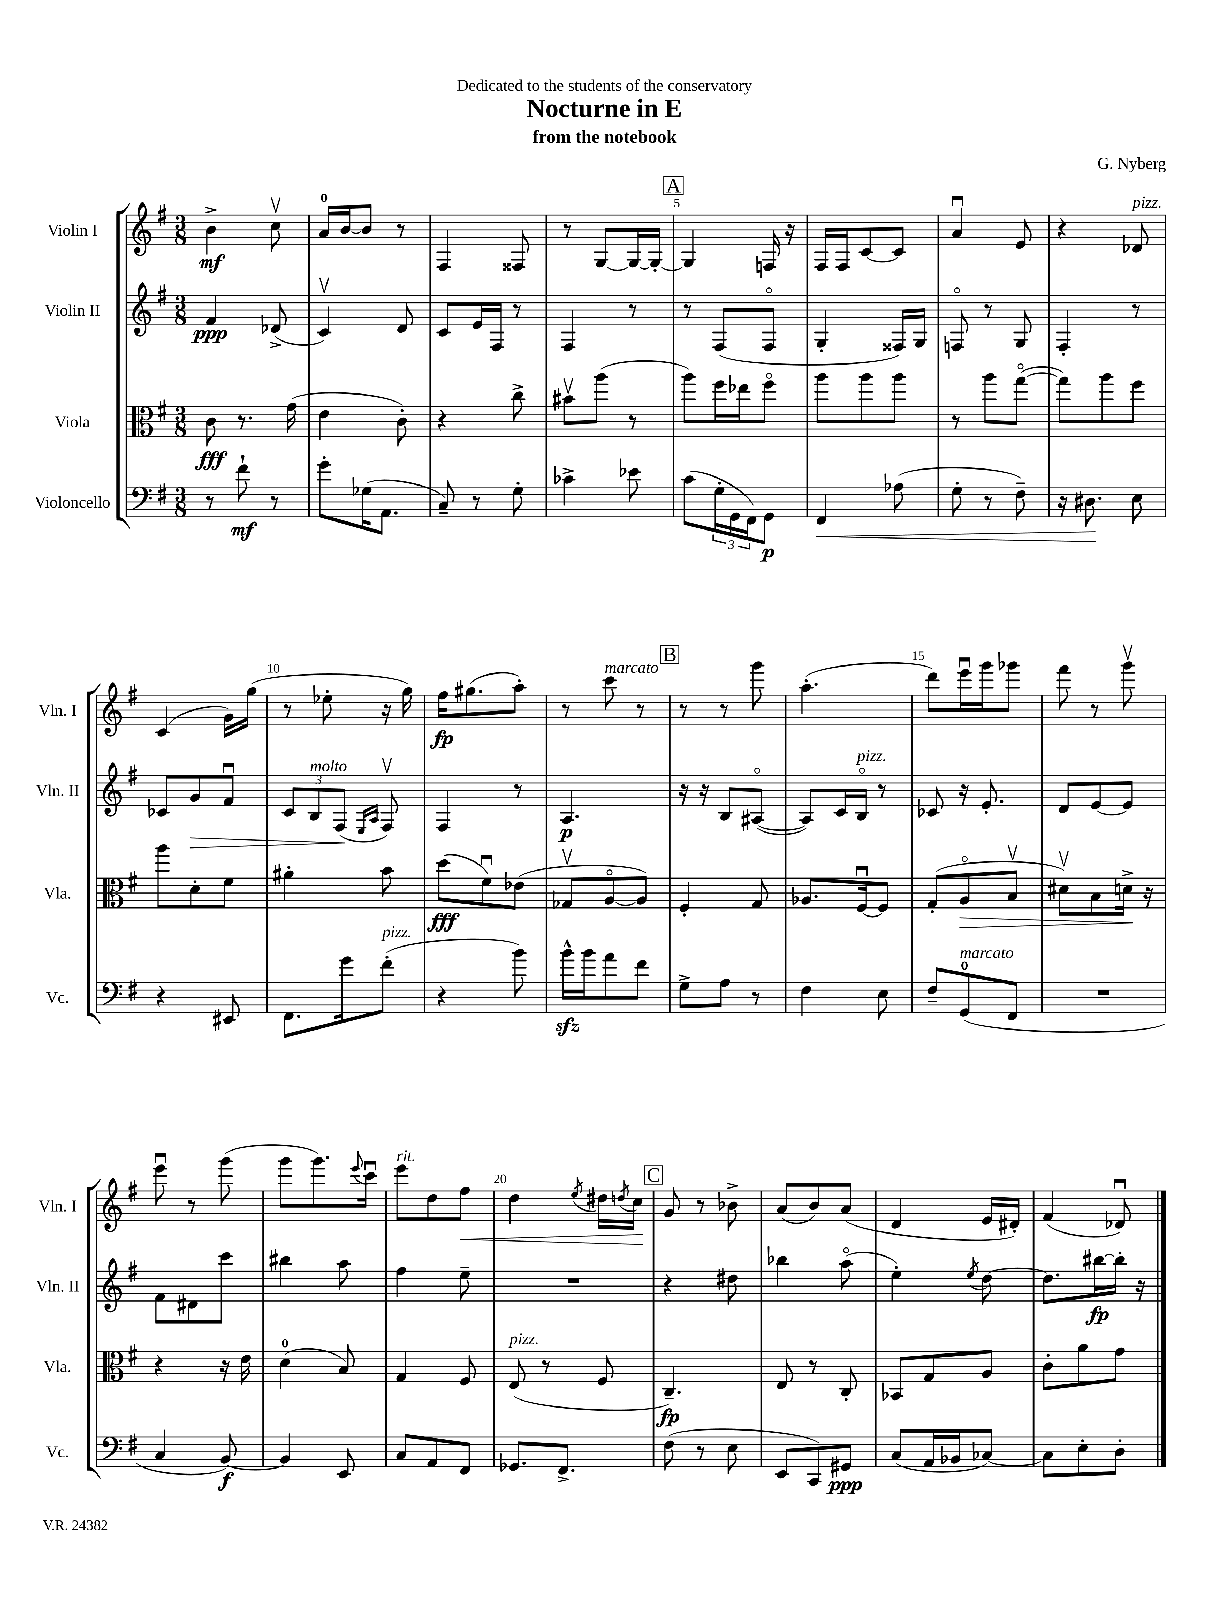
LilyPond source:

\header { title = "Nocturne in E" composer = "G. Nyberg" subtitle = "from the notebook" dedication = "Dedicated to the students of the conservatory" }
<<
\new StaffGroup <<
\new Staff = "s0" \with { instrumentName = "Violin I" shortInstrumentName = "Vln. I" } {
    \clef treble \key g \major \numericTimeSignature \time 3/8
    b'4->\mf c''8\upbow |
    a'16-0 b'16~ b'8 r8 |
    fis4 fisis8 |
    r8 g8~ g16~ g16~-. |
    \mark \markup { \box "A" } g4 f16 r16 |
    fis16 fis16 c'8~ c'8 |
    a'4\downbow e'8 |
    r4 des'8^\markup { \italic "pizz." } |
    c'4( g'16) g''16( |
    r8 ees''8-. r16 g''16) |
    fis''16\fp gis''8.( a''8-.) |
    r8 c'''8^\markup { \italic "marcato" } r8 |
    \mark \markup { \box "B" } r8 r8 g'''8 |
    a''4.-.( |
    d'''8) e'''16\downbow g'''16 ges'''8 |
    fis'''8 r8 g'''8\upbow |
    e'''8\downbow r8 g'''8( |
    g'''8 g'''8.) \appoggiatura { e'''8 } c'''16\downbow |
    e'''8^\markup { \italic "rit." } d''8 fis''8\< |
    d''4 \acciaccatura { e''8 } dis''16 \acciaccatura { d''8 } c''16\! |
    \mark \markup { \box "C" } g'8 r8 bes'8-> |
    a'8( b'8) a'8( |
    d'4 e'16 dis'16-.) |
    fis'4( des'8\downbow) \bar "|." |
}
\new Staff = "s1" \with { instrumentName = "Violin II" shortInstrumentName = "Vln. II" } {
    \clef treble \key g \major \numericTimeSignature \time 3/8
    fis'4\ppp des'8->( |
    c'4\upbow) d'8 |
    c'8 e'16 fis16 r8 |
    fis4 r8 |
    \mark \markup { \box "A" } r8 fis8( fis8\flageolet |
    g4-. fisis16) g16 |
    f8\flageolet r8 g8 |
    fis4-. r8 |
    ces'8 g'8\> fis'8\downbow |
    \tuplet 3/2 { c'8 b8^\markup { \italic "molto" } fis8\!( } \grace { e16 a16 } fis8\upbow) |
    fis4 r8 |
    a4.\p |
    \mark \markup { \box "B" } r16 r16 b8 ais8~\flageolet( |
    ais8) c'16 b16\flageolet^\markup { \italic "pizz." } r8 |
    ces'8 r16 e'8.-. |
    d'8 e'8~ e'8 |
    fis'8 dis'8 c'''8 |
    bis''4 a''8 |
    fis''4 e''8-- |
    R4. |
    \mark \markup { \box "C" } r4 dis''8 |
    bes''4 a''8\flageolet( |
    e''4-.) \acciaccatura { e''8 } d''8~ |
    d''8. bis''16~\fp bis''16-. r16 \bar "|." |
}
\new Staff = "s2" \with { instrumentName = "Viola" shortInstrumentName = "Vla." } {
    \clef alto \key g \major \numericTimeSignature \time 3/8
    c'8\fff r8. g'16( |
    e'4 c'8-.) |
    r4 c''8-> |
    bis'8\upbow a''8( r8 |
    \mark \markup { \box "A" } a''8) fis''16 ees''16 fis''8\flageolet |
    a''8 a''8 a''8 |
    r8 a''8 g''8~\flageolet( |
    g''8) a''8 fis''8 |
    a''8 d'8-. fis'8 |
    ais'4-. b'8 |
    d''8\fff( fis'8\downbow) ees'8( |
    ges8\upbow a8~\flageolet a8) |
    \mark \markup { \box "B" } fis4-. g8 |
    aes8. fis16~\downbow fis8 |
    g8-.( a8\flageolet\> b8\upbow |
    dis'8\upbow) b8 d'16->\! r16 |
    r4 r16 e'16 |
    d'4-0( b8) |
    g4 fis8 |
    e8^\markup { \italic "pizz." }( r8 fis8 |
    \mark \markup { \box "C" } c4.--\fp) |
    e8 r8 c8-. |
    bes,8 g8 a8 |
    c'8-. a'8 g'8 \bar "|." |
}
\new Staff = "s3" \with { instrumentName = "Violoncello" shortInstrumentName = "Vc." } {
    \clef bass \key g \major \numericTimeSignature \time 3/8
    r8 fis'8-!\mf r8 |
    g'8-. ges16( a,8. |
    c8--) r8 g8-. |
    ces'4-> ees'8 |
    \mark \markup { \box "A" } c'8( \tuplet 3/2 { g16-. g,16 fis,16) } g,8\p |
    fis,4\< aes8( |
    g8-. r8 fis8--) |
    r16 dis8.\! e8 |
    r4 eis,8 |
    fis,8. g'16 fis'8-.^\markup { \italic "pizz." }( |
    r4 b'8) |
    b'16-^\sfz b'16 a'8 fis'8 |
    \mark \markup { \box "B" } g8-> a8 r8 |
    fis4 e8 |
    fis8-- g,8-0^\markup { \italic "marcato" }( fis,8 |
    R4. |
    c4 b,8~\f) |
    b,4 e,8 |
    c8 a,8 fis,8 |
    ges,8. fis,8.-> |
    \mark \markup { \box "C" } fis8( r8 e8 |
    e,8 c,8) gis,8\ppp |
    c8( a,16 bes,16 ces8~) |
    ces8 e8-. d8-. \bar "|." |
}
>>
>>
\layout { \context { \Score \override BarNumber.break-visibility = ##(#f #t #t) barNumberVisibility = #(every-nth-bar-number-visible 5) } }
